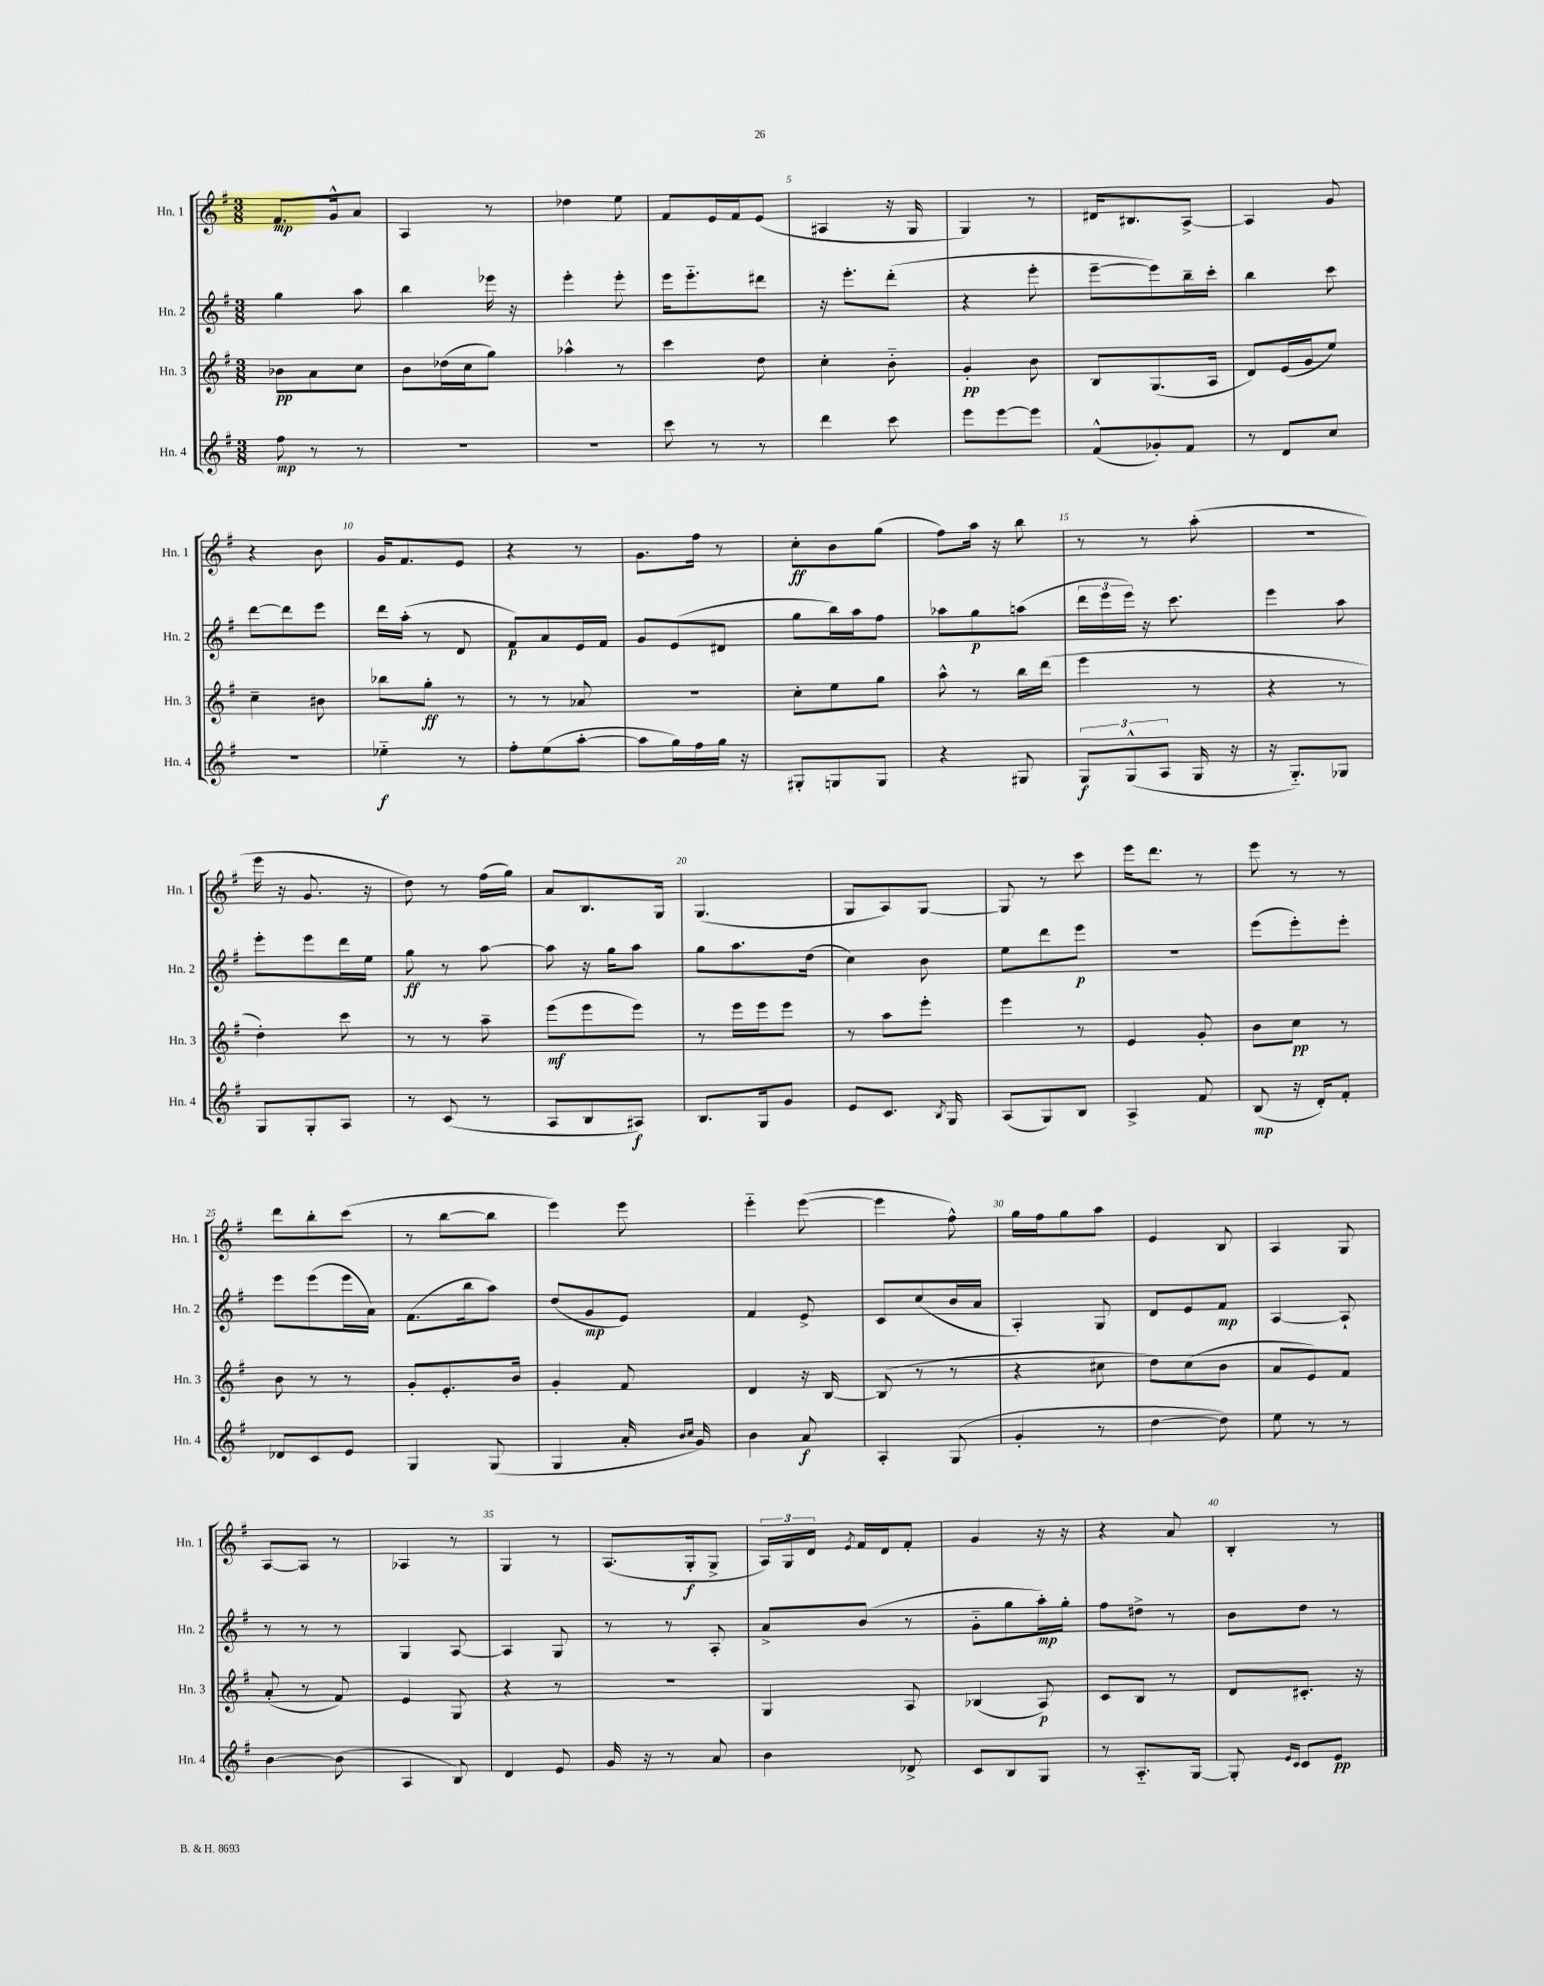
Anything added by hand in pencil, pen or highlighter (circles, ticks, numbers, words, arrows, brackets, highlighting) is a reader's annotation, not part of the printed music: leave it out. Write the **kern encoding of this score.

**kern	**dynam	**kern	**dynam	**kern	**dynam	**kern	**dynam
*part4	*part4	*part3	*part3	*part2	*part2	*part1	*part1
*staff4	*staff4	*staff3	*staff3	*staff2	*staff2	*staff1	*staff1
*I"Hn. 4	*	*I"Hn. 3	*	*I"Hn. 2	*	*I"Hn. 1	*
*I'Hn. 4	*	*I'Hn. 3	*	*I'Hn. 2	*	*I'Hn. 1	*
*clefG2	*	*clefG2	*	*clefG2	*	*clefG2	*
*k[f#]	*	*k[f#]	*	*k[f#]	*	*k[f#]	*
*M3/8	*	*M3/8	*	*M3/8	*	*M3/8	*
=1	=1	=1	=1	=1	=1	=1	=1
8ff#\	mp	8b-X\L	pp	4gg\	.	8.f#/L	mp
8r	.	8a\	.	.	.	.	.
.	.	.	.	.	.	16g^^/k	.
8r	.	8cc\J	.	8aa\	.	8a/J	.
=2	=2	=2	=2	=2	=2	=2	=2
4.r	.	8b\L	.	4bb\	.	4A/	.
.	.	(16dd-X\L	.	.	.	.	.
.	.	16cc\J	.	.	.	.	.
.	.	8gg\J)	.	16eee-X\	.	8r	.
.	.	.	.	16r	.	.	.
=3	=3	=3	=3	=3	=3	=3	=3
4.r	.	4aa-X^^\	.	4eee'\	.	4dd-X\	.
.	.	8r	.	8eee'\	.	8ee\	.
=4	=4	=4	=4	=4	=4	=4	=4
8ccc\	.	4ccc\	.	16eee\KL	.	8f#/L	.
.	.	.	.	8.eee\	.	.	.
8r	.	.	.	.	.	16e/L	.
.	.	.	.	.	.	16f#/J	.
8r	.	8dd\	.	8ddd#X\J	.	(8e/J	.
=5	=5	=5	=5	=5	=5	=5	=5
4ddd\	.	4cc'\	.	16r	.	4A#X/	.
.	.	.	.	8.eee'\L	.	.	.
8ccc\	.	8b\	.	(8ddd'\J	.	16r	.
.	.	.	.	.	.	16G/	.
=6	=6	=6	=6	=6	=6	=6	=6
8eee\L	.	4g'/	pp	4r	.	4G/)	.
[8eee\	.	.	.	.	.	.	.
8eee\J]	.	8b\	.	8eee'\	.	8r	.
=7	=7	=7	=7	=7	=7	=7	=7
(8f#^^/L	.	8B/L	.	[8eee~\L	.	16d#X/KL	.
.	.	.	.	.	.	8.B#X/	.
8g-X'/)	.	(8.G/	.	8eee\])	.	.	.
8f#/J	.	.	.	16bb~\L	.	[8A^/J	.
.	.	16A/Jk	.	16ccc'\JJ	.	.	.
=8	=8	=8	=8	=8	=8	=8	=8
8r	.	8d/L)	.	4bb\	.	4A/]	.
8d/L	.	(16e/L	.	.	.	.	.
.	.	16g/J	.	.	.	.	.
8cc/J	.	8ee/J)	.	8ccc\	.	8g/	.
!!LO:LB:g=z
=9	=9	=9	=9	=9	=9	=9	=9
4.r	.	4cc~\	.	[8ddd\L	.	4r	.
.	.	.	.	8ddd\]	.	.	.
.	.	8b#X\	.	8eee\J	.	8b\	.
=10	=10	=10	=10	=10	=10	=10	=10
4ee-X\	f	8bb-X\L	.	16ddd\LL	.	16g/KL	.
.	.	.	.	(16aa'\JJ	.	8.f#/	.
.	.	8gg'\J	ff	8r	.	.	.
8r	.	8r	.	8d/	.	8e/J	.
=11	=11	=11	=11	=11	=11	=11	=11
8ff#'\L	.	8r	.	8f#/L)	p	4r	.
(8ee\	.	8r	.	8a/	.	.	.
[8aa'\J	.	8a-X/	.	16e/L	.	8r	.
.	.	.	.	16f#/JJ	.	.	.
=12	=12	=12	=12	=12	=12	=12	=12
8aa\L]	.	4.r	.	8g/L	.	8.g\L	.
16gg\L)	.	.	.	(8e/	.	.	.
16ff#\	.	.	.	.	.	16ff#\Jk	.
16gg\JJ	.	.	.	8d#X/J	.	8r	.
16r	.	.	.	.	.	.	.
=13	=13	=13	=13	=13	=13	=13	=13
8G#X'/L	.	8cc'\L	.	8gg\L	.	8cc'\L	ff
8Gn/	.	8ee\	.	16bb\L)	.	8b\	.
.	.	.	.	16aa\J	.	.	.
8G/J	.	8gg\J	.	8ff#\J	.	(8gg\J	.
=14	=14	=14	=14	=14	=14	=14	=14
4r	.	8aa^^\	.	8aa-X\L	.	8ff#\L)	.
.	.	8r	.	8gg\	p	16aa\Jk	.
.	.	.	.	.	.	16r	.
8G#X/	.	16bb\LL	.	(8aan\J	.	8bb\	.
.	.	(16ddd\JJ	.	.	.	.	.
=15	=15	=15	=15	=15	=15	=15	=15
12G/L	f	4eee\	.	24ddd\LL	.	8r	.
.	.	.	.	24eee\	.	.	.
(12G^^/	.	.	.	24eee\JJ)	.	.	.
.	.	.	.	16r	.	8r	.
12A/J	.	.	.	.	.	.	.
.	.	.	.	8.ccc\	.	.	.
16G/	.	8r	.	.	.	(8aa'\	.
16r	.	.	.	.	.	.	.
=16	=16	=16	=16	=16	=16	=16	=16
16r	.	4r	.	4eee\	.	4.r	.
8.G/L)	.	.	.	.	.	.	.
8G-X/J	.	8r	.	8aa\	.	.	.
!!LO:LB:g=z
=17	=17	=17	=17	=17	=17	=17	=17
8G/L	.	4dd'\)	.	8eee'\L	.	16eee\	.
.	.	.	.	.	.	16r	.
8G'/	.	.	.	8eee\	.	8.g/	.
8A/J	.	8ccc\	.	16ddd\L	.	.	.
.	.	.	.	16ee\JJ	.	16r	.
=18	=18	=18	=18	=18	=18	=18	=18
8r	.	8r	.	8gg\	ff	8dd\)	.
(8c/	.	8r	.	8r	.	8r	.
8r	.	8aa~\	.	[8aa\	.	(16ff#\LL	.
.	.	.	.	.	.	16gg\JJ)	.
=19	=19	=19	=19	=19	=19	=19	=19
8A/L	.	(8eee\L	mf	8aa\]	.	8a/L	.
8B/	.	8eee\	.	16r	.	8.B/	.
.	.	.	.	16gg\KL	.	.	.
8A#X/J)	f	8eee\J)	.	8aa\J	.	.	.
.	.	.	.	.	.	16G/Jk	.
=20	=20	=20	=20	=20	=20	=20	=20
8.B/L	.	8r	.	8gg\L	.	(4.G/	.
.	.	16eee\LL	.	8.aa\	.	.	.
16G/k	.	16eee\J	.	.	.	.	.
8g/J	.	8eee\J	.	.	.	.	.
.	.	.	.	(16dd\Jk	.	.	.
=21	=21	=21	=21	=21	=21	=21	=21
8e/L	.	8r	.	4cc\)	.	8G/L	.
8.c/J	.	8aa\L	.	.	.	8A/)	.
.	.	8eee'\J	.	8b\	.	[8G/J	.
8qB/	.	.	.	.	.	.	.
16G/	.	.	.	.	.	.	.
=22	=22	=22	=22	=22	=22	=22	=22
(8A/L	.	4eee\	.	8ee\L	.	8G/]	.
8G/)	.	.	.	8ddd\	.	8r	.
8B/J	.	8r	.	8eee\J	p	8ccc\	.
=23	=23	=23	=23	=23	=23	=23	=23
4A^/	.	4e/	.	4.r	.	16eee\KL	.
.	.	.	.	.	.	8.ddd\J	.
8f#/	.	8g'/	.	.	.	8r	.
=24	=24	=24	=24	=24	=24	=24	=24
(8B/	mp	8b\L	.	(8eee\L	.	8eee\	.
16r	.	8cc\J	pp	8eee'\)	.	8r	.
16d'/KL)	.	.	.	.	.	.	.
8f#'/J	.	8r	.	8eee'\J	.	8r	.
!!LO:LB:g=z
=25	=25	=25	=25	=25	=25	=25	=25
8d-X/L	.	8b\	.	8eee\L	.	8ddd\L	.
8c/	.	8r	.	(8eee\	.	8bb'\	.
8e/J	.	8r	.	16eee\L	.	(8ccc\J	.
.	.	.	.	16a\JJ)	.	.	.
=26	=26	=26	=26	=26	=26	=26	=26
4G/	.	8g'/L	.	(8.f#\L	.	8r	.
.	.	8.e'/	.	.	.	[8bb\L	.
.	.	.	.	16bb\k	.	.	.
(8G/	.	.	.	8aa\J)	.	8bb\J]	.
.	.	16b/Jk	.	.	.	.	.
=27	=27	=27	=27	=27	=27	=27	=27
4G/	.	4g'/	.	(8dd/L	.	4eee\)	.
.	.	.	.	8g/	mp	.	.
16a'/	.	8f#/	.	8e/J)	.	8eee\	.
16qqb/LL	.	.	.	.	.	.	.
16qqcc/JJ	.	.	.	.	.	.	.
16g/)	.	.	.	.	.	.	.
=28	=28	=28	=28	=28	=28	=28	=28
4b\	.	4d/	.	4f#/	.	4eee\	.
8a/	f	16r	.	8e^/	.	([8eee\	.
.	.	[16B/	.	.	.	.	.
=29	=29	=29	=29	=29	=29	=29	=29
4A'/	.	(8B/]	.	8c/L	.	4eee\]	.
.	.	8r	.	(8cc/	.	.	.
(8G/	.	8r	.	16b/L	.	8ff#^^\)	.
.	.	.	.	16a/JJ	.	.	.
=30	=30	=30	=30	=30	=30	=30	=30
4g'/	.	4r	.	4A'/)	.	16gg\LL	.
.	.	.	.	.	.	16ff#\J	.
.	.	.	.	.	.	8gg\	.
8r	.	8cc#X\	.	8G/	.	8aa\J	.
=31	=31	=31	=31	=31	=31	=31	=31
[4dd\	.	8dd\L)	.	8d/L	.	4e/	.
.	.	(8cc\	.	8e/	.	.	.
8dd\])	.	8b\J	.	8f#/J	mp	8B/	.
=32	=32	=32	=32	=32	=32	=32	=32
8ee\	.	8a/L	.	[4A/	.	4A/	.
8r	.	8e/)	.	.	.	.	.
8r	.	8f#/J	.	8A`/]	.	8G/	.
!!LO:LB:g=z
=33	=33	=33	=33	=33	=33	=33	=33
[4b\	.	(8a'/	.	8r	.	[8A/L	.
.	.	8r	.	8r	.	8A/J]	.
(8b\]	.	8f#/)	.	8r	.	8r	.
=34	=34	=34	=34	=34	=34	=34	=34
4A/	.	4e/	.	4G/	.	4A-X/	.
8B/)	.	8G/	.	[8A/	.	8r	.
=35	=35	=35	=35	=35	=35	=35	=35
4d/	.	4r	.	4A/]	.	4G/	.
8e/	.	8r	.	8G/	.	8r	.
=36	=36	=36	=36	=36	=36	=36	=36
16g/	.	4.r	.	8r	.	(8.A/L	.
16r	.	.	.	.	.	.	.
8r	.	.	.	8r	.	.	.
.	.	.	.	.	.	16G'/k	f
8a/	.	.	.	8A'/	.	8G^/J	.
=37	=37	=37	=37	=37	=37	=37	=37
4b\	.	4G/	.	8a^/L	.	24A/LL)	.
.	.	.	.	.	.	24G/	.
.	.	.	.	.	.	24d/JJ	.
.	.	.	.	.	.	8qe/	.
.	.	.	.	(8b/J	.	16f#/LL	.
.	.	.	.	.	.	16d/J	.
8d-X^/	.	8A/	.	8r	.	8f#'/J	.
=38	=38	=38	=38	=38	=38	=38	=38
8c/L	.	(4B-X/	.	8g\L	.	4g/	.
8B/	.	.	.	8gg\	.	.	.
8G/J	.	8A/)	p	16aa'\L)	mp	16r	.
.	.	.	.	16gg'\JJ	.	16r	.
=39	=39	=39	=39	=39	=39	=39	=39
8r	.	8c/L	.	8ff#\L	.	4r	.
8.A/L	.	8B/J	.	8dd#X^\J	.	.	.
.	.	8r	.	8r	.	8a/	.
[16G/Jk	.	.	.	.	.	.	.
=40	=40	=40	=40	=40	=40	=40	=40
8G'/]	.	8d/L	.	8b\L	.	4B'/	.
16qqe/LL	.	.	.	.	.	.	.
16qqc/JJ	.	.	.	.	.	.	.
8c/L	.	8.c#X'/J	.	8dd\J	.	.	.
8e/J	pp	.	.	8r	.	8r	.
.	.	16r	.	.	.	.	.
==	==	==	==	==	==	==	==
*-	*-	*-	*-	*-	*-	*-	*-
